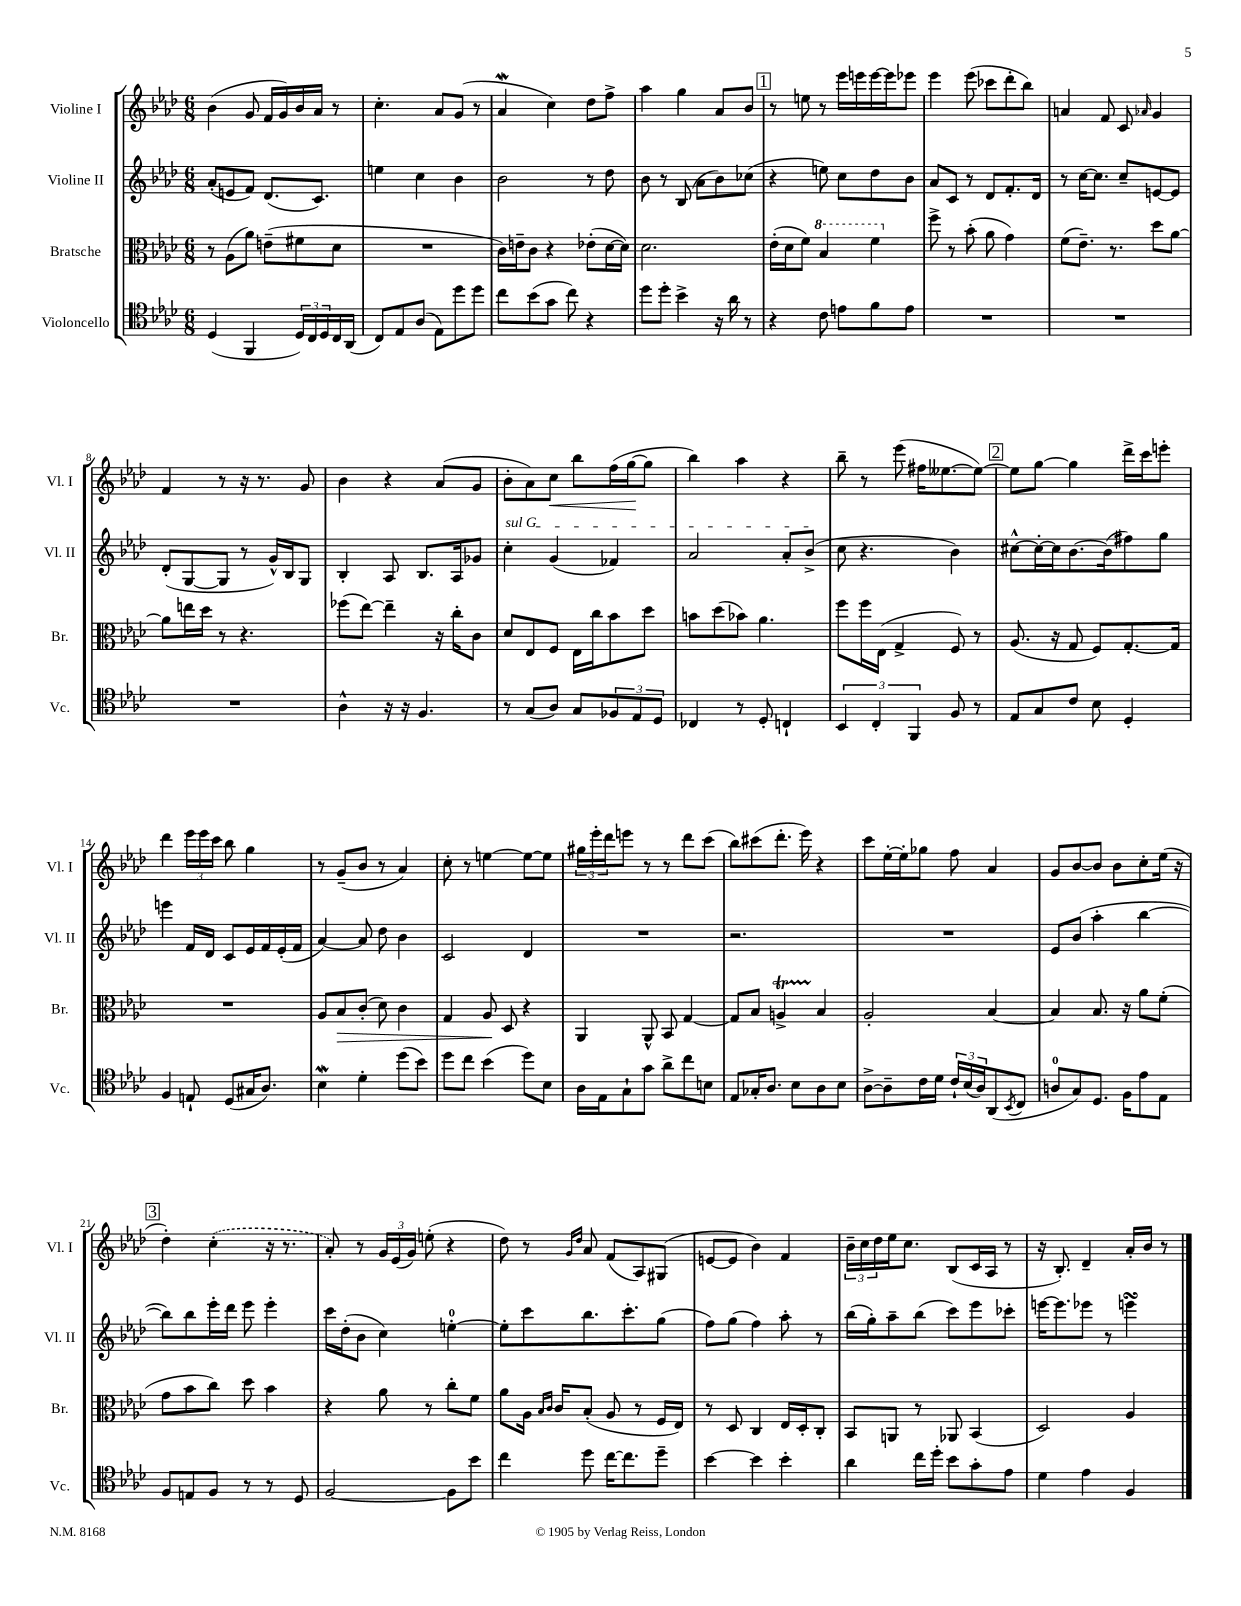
<<
\new StaffGroup <<
\new Staff = "s0" \with { instrumentName = "Violine I" shortInstrumentName = "Vl. I" } {
    \clef treble \key aes \major \numericTimeSignature \time 6/8
    bes'4( g'8 f'16 g'16) bes'16 aes'16 r8 |
    c''4.-. aes'8 g'8( r8 |
    aes'4\mordent c''4) des''8 f''8-> |
    aes''4 g''4 aes'8 bes'8 |
    \mark \markup { \box "1" } r8 e''8 r8 ees'''16 e'''16 e'''16~ e'''16 ees'''8 |
    ees'''4 ees'''8( ces'''8 des'''8-. bes''8) |
    a'4 f'8 c'8 \grace { aes'16 } g'4 |
    f'4 r8 r16 r8. g'8 |
    bes'4 r4 aes'8( g'8 |
    bes'8-. aes'8) c''8\< bes''8 f''16( g''16~\! g''8 |
    bes''4) aes''4 r4 |
    bes''8-- r8 ees'''8( fis''16 eeses''8.~ eeses''8~) |
    \mark \markup { \box "2" } eeses''8 g''8~ g''4 des'''16-> c'''16 e'''8-. |
    des'''4 \tuplet 3/2 { ees'''16 ees'''16 c'''16 } bes''8 g''4 |
    r8 g'8--( bes'8 r8 aes'4) |
    c''8-. r8 e''4~ e''8~ e''8 |
    \tuplet 3/2 { gis''16 ees'''16-. des'''16 } e'''8 r8 r8 des'''8 c'''8( |
    bes''8) cis'''8( des'''8.-. ees'''16) r4 |
    c'''8 ees''16~-. ees''16-. ges''8 f''8 aes'4 |
    g'8 bes'8~ bes'8 bes'8 c''8-. ees''16( r16 |
    \mark \markup { \box "3" } des''4-.) \once \slurDashed c''4-.( r16 r8. |
    aes'8-.) r8 \tuplet 3/2 { g'16 ees'16( g'16) } e''8-.( r4 |
    des''8) r8 \grace { g'16 des''16 } aes'8 f'8( aes8) gis8( |
    e'8~ e'8 bes'4) f'4 |
    \tuplet 3/2 { bes'16-- c''16 des''16 } ees''16 c''8. bes8( c'16 aes16 r8 |
    r16 bes8.-.) des'4-- aes'16-. bes'16 r8 \bar "|." |
}
\new Staff = "s1" \with { instrumentName = "Violine II" shortInstrumentName = "Vl. II" } {
    \clef treble \key aes \major \numericTimeSignature \time 6/8
    aes'8-.( e'8 f'8) des'8.( c'8.) |
    e''4 c''4 bes'4 |
    bes'2 r8 des''8 |
    bes'8 r8 bes8( aes'8 bes'8) ces''8( |
    \mark \markup { \box "1" } r4 e''8) c''8 des''8 bes'8 |
    aes'8 c'8 r8 des'8 f'8.-. des'16 |
    r8 c''16~ c''8. c''8-- e'8~ e'8 |
    des'8-.( g8~ g8 r8 g'16-^) bes16 g8 |
    bes4-. aes8 bes8. aes16 ges'8 |
    \once \override TextSpanner.bound-details.left.text = \markup { \italic "sul G" } c''4-.\startTextSpan g'4( fes'4) |
    aes'2 aes'8-. bes'8->\stopTextSpan( |
    c''8 r4. bes'4) |
    \mark \markup { \box "2" } cis''8~-^ cis''16~-. cis''16 bes'8.~ bes'16( fis''8) g''8 |
    e'''4 f'16 des'16 c'8 ees'16 f'16 ees'16-.( f'16 |
    aes'4~) aes'8 des''8 bes'4 |
    c'2 des'4 |
    R2. |
    r2. |
    R2. |
    ees'8 bes'8( aes''4-. bes''4~ |
    \mark \markup { \box "3" } bes''8) bes''8 ees'''16-. des'''16 ees'''8 ees'''4-. |
    c'''16 des''16-.( bes'8 c''4) e''4-0~-. |
    e''8-. c'''8 bes''8. c'''8.-. g''8( |
    f''8) g''8( f''4) aes''8-. r8 |
    bes''16( g''16-.) aes''8-- bes''8( c'''8) ees'''8 ces'''8-. |
    e'''16~ e'''8. ees'''8 r8 e'''4\turn \bar "|." |
}
\new Staff = "s2" \with { instrumentName = "Bratsche" shortInstrumentName = "Br." } {
    \clef alto \key aes \major \numericTimeSignature \time 6/8
    r8 aes8( aes'8) e'8--( fis'8 des'8 |
    R2. |
    c'16) e'16-- c'8 r4 ees'8-.( des'16~ des'16) |
    des'2. |
    \mark \markup { \box "1" } ees'16-.( des'16 f'8) \ottava #1 bes'4 f''4 \ottava #0 |
    f''8-> r8 bes'8-.( aes'8 g'4) |
    f'8( ees'8.--) r8. des''8 aes'8~ |
    aes'8 e''16 des''16 r8 r4. |
    fes''8( ees''8~) ees''4-- r16 c''16-. c'8 |
    des'8 ees8 f8 ees16 c''16 bes'8 des''8 |
    b'8 des''8( bes'8) aes'4. |
    f''8 f''16 ees16( g4-> f8) r8 |
    \mark \markup { \box "2" } aes8.( r16 g8 f8) g8.~-. g16 |
    R2. |
    aes8 bes8\> c'8-.( des'8) c'4 |
    g4 aes8\! des8 r4 |
    aes,4 aes,8-^ bes,8 g4~ |
    g8 bes8 a4->\startTrillSpan bes4\stopTrillSpan |
    aes2-. bes4~ |
    bes4 bes8. r16 aes'8 f'8-.( |
    \mark \markup { \box "3" } g'8 bes'8 c''8) des''8 bes'4 |
    r4 aes'8 r8 c''8-. f'8 |
    aes'8 aes16 \grace { bes16 c'16 } c'16 bes8-.( aes8 r8 f16 ees16) |
    r8 des8 c4 ees16 des16-. c8-. |
    bes,8 a,8 r8 aes,8 bes,4( |
    des2) aes4 \bar "|." |
}
\new Staff = "s3" \with { instrumentName = "Violoncello" shortInstrumentName = "Vc." } {
    \clef tenor \key aes \major \numericTimeSignature \time 6/8
    des4( f,4 \tuplet 3/2 { des16) c16 des16 } c16 aes,16( |
    c8) ees8 aes8( ees8) des''8 des''8 |
    c''8 bes'8( g'8 c''8) r4 |
    des''8 des''8-. bes'4-> r16 aes'16 r8 |
    \mark \markup { \box "1" } r4 c'8 e'8 f'8 e'8 |
    R2. |
    R2. |
    R2. |
    aes4-^ r16 r16 f4. |
    r8 g8( aes8) g8 \tuplet 3/2 { fes8 ees8 des8 } |
    ces4 r8 des8-. c4-! |
    \tuplet 3/2 { bes,4 c4-. f,4 } f8 r8 |
    \mark \markup { \box "2" } ees8 g8 c'8 bes8 des4-. |
    f4 e8-! des8( gis16 aes8.) |
    bes4\mordent des'4-. des''8( bes'8) |
    des''8 c''8 bes'4( des''8) bes8 |
    aes16 ees16 g8-! g'8 aes'8-> c''8 b8 |
    ees8 ges16-. aes8. bes8 aes8 bes8 |
    aes8~-> aes8-- c'16 des'16 \tuplet 3/2 { c'16-! bes16( aes16) } aes,8( \acciaccatura { bes,8 } c8 |
    a8-0 g8) des8. f16 ees'8 ees8 |
    \mark \markup { \box "3" } f8 e8 f8 r8 r8 des8 |
    f2~ f8 bes'8 |
    c''4 des''8 c''16~ c''8. des''8-- |
    bes'4~ bes'4 bes'4-. |
    aes'4 c''16 des''16-. bes'8 g'8-. ees'8 |
    des'4 ees'4 f4 \bar "|." |
}
>>
>>
